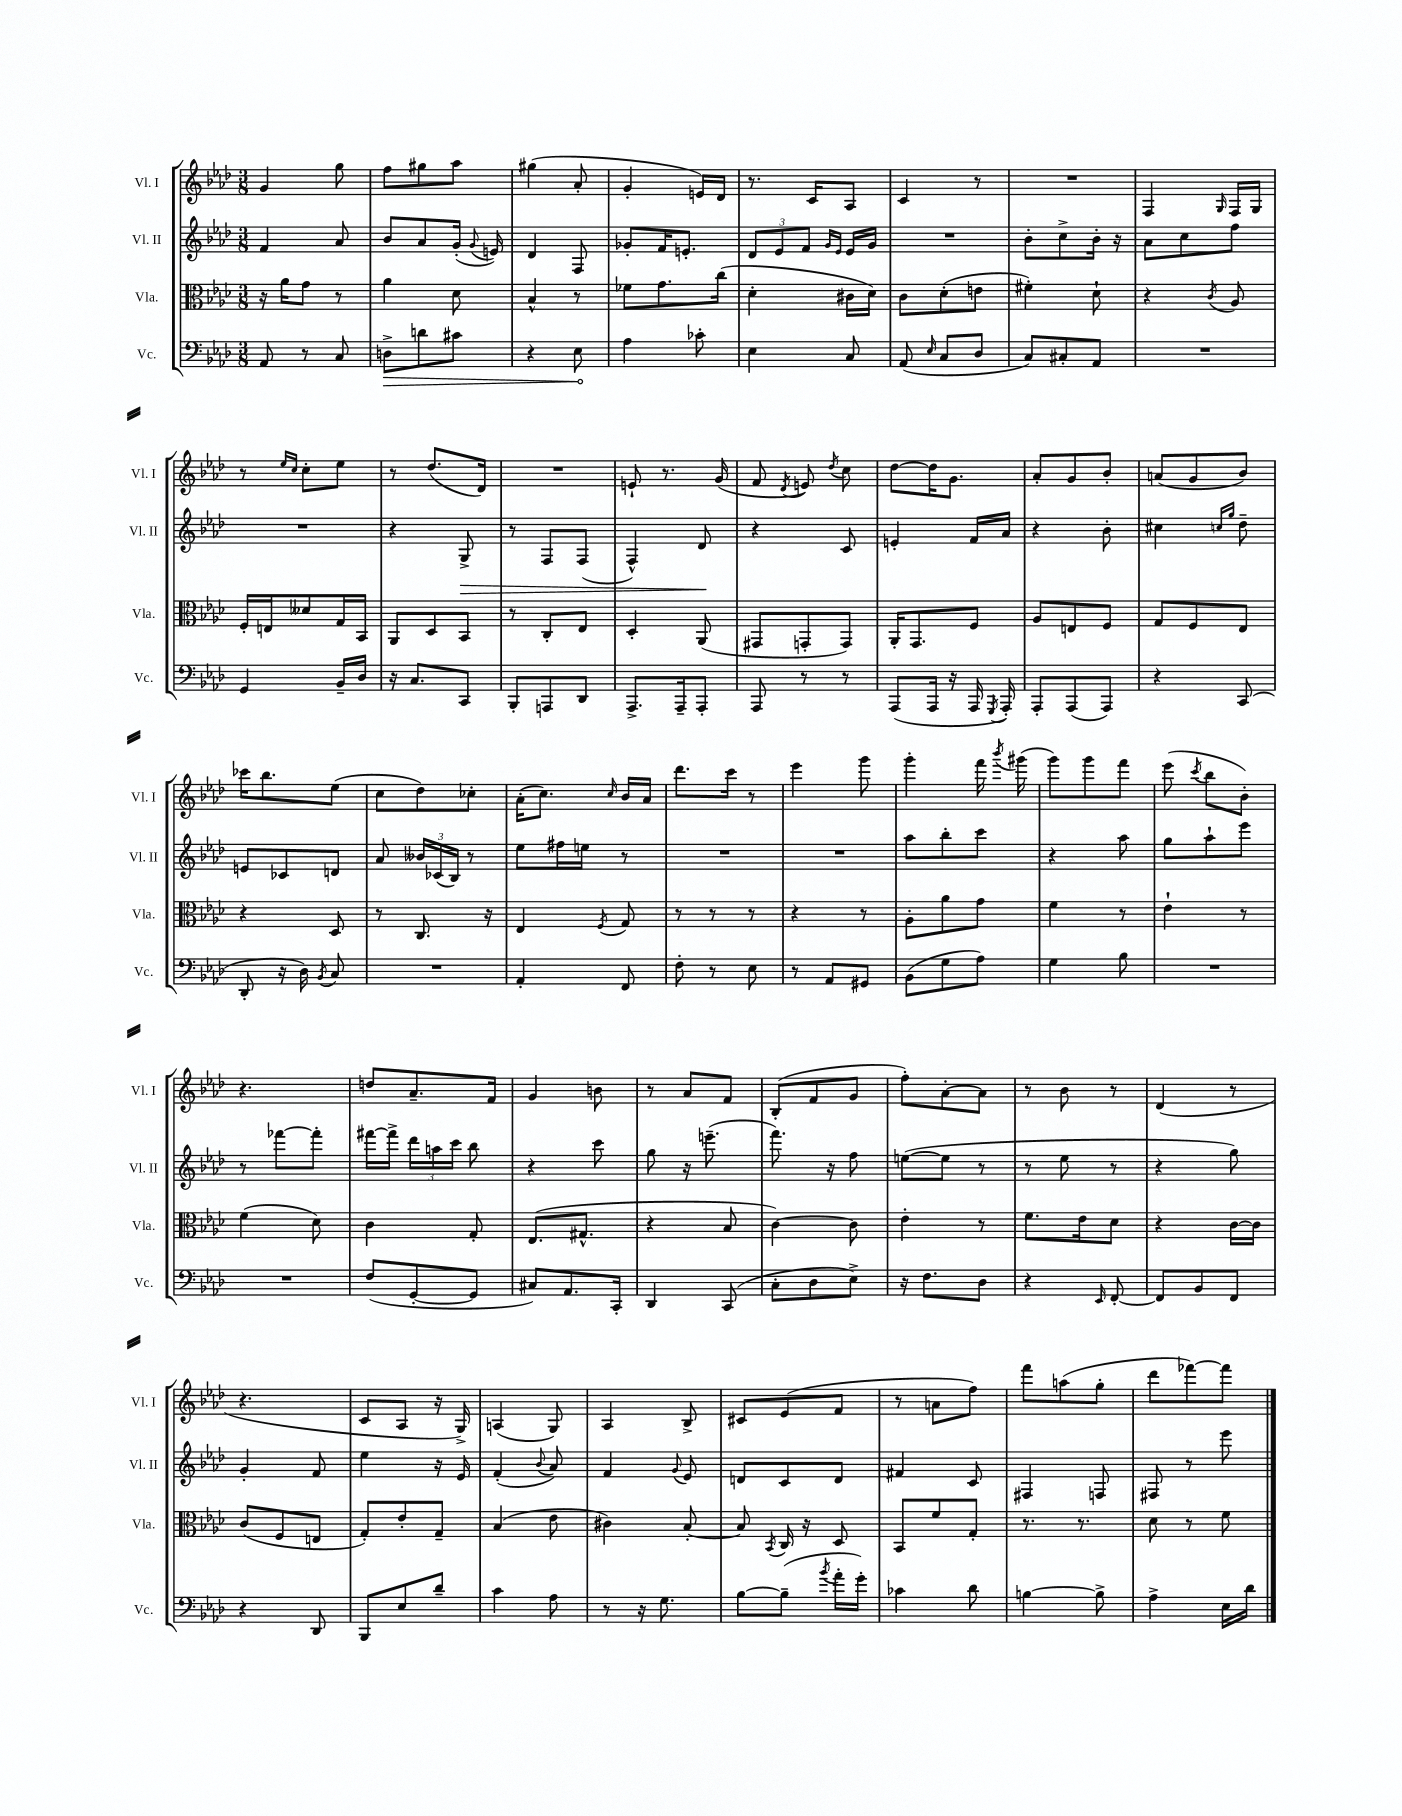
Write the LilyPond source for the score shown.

<<
\new StaffGroup <<
\new Staff = "s0" \with { instrumentName = "Vl. I" shortInstrumentName = "Vl. I" } {
    \clef treble \key aes \major \numericTimeSignature \time 3/8
    \autoBeamOff g'4 g''8 |
    f''8[ gis''8 aes''8] |
    gis''4( aes'8-. |
    g'4-. e'16[) des'16] |
    r8. c'16[ aes8] |
    c'4 r8 |
    R4. |
    f4 \grace { g16 } f16[ g16] |
    r8 \grace { ees''16[ c''16] } c''8[-. ees''8] |
    r8 des''8.[( des'16]) |
    R4. |
    e'8-! r8. g'16( |
    f'8 \acciaccatura { des'8 } e'8) \acciaccatura { des''8 } c''8 |
    des''8[~ des''16 g'8.] |
    aes'8[-. g'8 bes'8]-. |
    a'8[( g'8 bes'8]) |
    ces'''16[ bes''8. ees''8]( |
    c''8[ des''8) ces''8]-. |
    aes'16[-.( c''8.]) \grace { c''16 } bes'16[ aes'16] |
    des'''8.[ c'''16] r8 |
    ees'''4 g'''8 |
    g'''4-. f'''16 \acciaccatura { bes'''8 } gis'''16( |
    g'''8[) g'''8 f'''8] |
    ees'''8( \acciaccatura { c'''8 } bes''8[ bes'8]-.) |
    r4. |
    d''8[ aes'8.-- f'16] |
    g'4 b'8 |
    r8 aes'8[ f'8] |
    bes8[-.( f'8 g'8] |
    f''8[-.) aes'8~-. aes'8] |
    r8 bes'8 r8 |
    des'4( r8 |
    r4. |
    c'8[ aes8] r16 g16->) |
    a4( g8) |
    aes4 bes8-> |
    cis'8[ ees'8( f'8] |
    r8 a'8[ f''8]) |
    f'''8[ a''8( g''8]-. |
    des'''8[ fes'''8~) fes'''8] \bar "|." |
}
\new Staff = "s1" \with { instrumentName = "Vl. II" shortInstrumentName = "Vl. II" } {
    \clef treble \key aes \major \numericTimeSignature \time 3/8
    \autoBeamOff f'4 aes'8 |
    bes'8[ aes'8 g'16]-.( \appoggiatura { g'8 } e'16) |
    des'4 f8 |
    ges'8[-. f'16 e'8.]-. |
    \tuplet 3/2 { des'8[ ees'8 f'8] } \grace { g'16[ ees'16] } ees'16[ g'16] |
    R4. |
    bes'8[-. c''8-> bes'16]-. r16 |
    aes'8[ c''8 f''8] |
    R4. |
    r4 g8->\> |
    r8 f8[ f8]( |
    f4-^) des'8\! |
    r4 c'8 |
    e'4-. f'16[ aes'16] |
    r4 bes'8-. |
    cis''4 \grace { c''16[ g''16] } des''8-- |
    e'8[ ces'8 d'8] |
    aes'8 \tuplet 3/2 { beses'16[ ces'16( bes16]) } r8 |
    ees''8[ fis''16 e''16] r8 |
    R4. |
    R4. |
    aes''8[ bes''8-. c'''8] |
    r4 aes''8 |
    g''8[ aes''8-! ees'''8] |
    r8 fes'''8[~ fes'''8]-. |
    fis'''16[~ fis'''16]-> \tuplet 3/2 { des'''16[ a''16 c'''16] } bes''8 |
    r4 c'''8 |
    g''8 r16 e'''8.--( |
    f'''8.) r16 f''8 |
    e''8[~( e''8] r8 |
    r8 ees''8 r8 |
    r4 g''8) |
    g'4-. f'8 |
    ees''4 r16 ees'16 |
    f'4-.( \appoggiatura { bes'8 } aes'8) |
    f'4 \appoggiatura { g'8 } ees'8 |
    d'8[ c'8 d'8] |
    fis'4 c'8 |
    fis4 f8 |
    fis8 r8 ees'''8 \bar "|." |
}
\new Staff = "s2" \with { instrumentName = "Vla." shortInstrumentName = "Vla." } {
    \clef alto \key aes \major \numericTimeSignature \time 3/8
    \autoBeamOff r16 aes'16[ g'8] r8 |
    aes'4 des'8 |
    bes4-^ r8 |
    fes'8[ g'8. c''16]( |
    des'4-. cis'16[ des'16]) |
    c'8[ des'8-.( e'8] |
    fis'4-.) des'8-! |
    r4 \acciaccatura { c'8 } aes8 |
    f16[-. e16 deses'8 g16 bes,16] |
    aes,8[ des8 bes,8] |
    r8 c8[-. ees8] |
    des4-. aes,8( |
    gis,8[ g,8-. g,8]) |
    aes,16[-. g,8. f8] |
    aes8[ e8 f8] |
    g8[ f8 ees8] |
    r4 des8 |
    r8 c8. r16 |
    ees4 \acciaccatura { f8 } g8 |
    r8 r8 r8 |
    r4 r8 |
    aes8[-. aes'8 g'8] |
    f'4 r8 |
    ees'4-! r8 |
    f'4( des'8) |
    c'4 g8-. |
    ees8.[( gis8.]-^ |
    r4 bes8 |
    c'4~) c'8 |
    ees'4-. r8 |
    f'8.[ ees'16 des'8] |
    r4 c'16[~ c'16] |
    c'8[( f8 e8] |
    g8[-.) ees'8-. g8]-- |
    bes4( ees'8 |
    cis'4) bes8~-. |
    bes8 \acciaccatura { bes,8 } c16 r16 des8 |
    bes,8[ f'8 g8]-. |
    r8. r8. |
    des'8 r8 f'8 \bar "|." |
}
\new Staff = "s3" \with { instrumentName = "Vc." shortInstrumentName = "Vc." } {
    \clef bass \key aes \major \numericTimeSignature \time 3/8
    \autoBeamOff aes,8 r8 c8 |
    \once \override Hairpin.circled-tip = ##t d8[->\> d'8 cis'8] |
    r4 ees8\! |
    aes4 ces'8-. |
    ees4 c8 |
    aes,8( \grace { ees16 } c8[ des8] |
    c8[) cis8-. aes,8] |
    R4. |
    g,4 bes,16[-- des16] |
    r16 c8.[ c,8] |
    bes,,8[-. a,,8 des,8] |
    aes,,8.[-> aes,,16-- aes,,8]-. |
    aes,,8 r8 r8 |
    aes,,8[( aes,,16] r16 aes,,16 \acciaccatura { g,,8 } aes,,16-.) |
    aes,,8[-. aes,,8( aes,,8]) |
    r4 c,8( |
    des,8-. r16 des16) \acciaccatura { bes,8 } c8 |
    R4. |
    aes,4-. f,8 |
    f8-. r8 ees8 |
    r8 aes,8[ gis,8] |
    bes,8[( g8 aes8]) |
    g4 bes8 |
    R4. |
    R4. |
    f8[( g,8~-. g,8] |
    cis8[) aes,8. c,16]-. |
    des,4 c,8( |
    c8[-. des8 ees8]->) |
    r16 f8.[ des8] |
    r4 \grace { ees,16 } f,8~-. |
    f,8[ bes,8 f,8] |
    r4 des,8 |
    bes,,8[ ees8 des'8]-- |
    c'4 aes8 |
    r8 r16 g8. |
    bes8[~ bes8]--( \acciaccatura { bes'8 } aes'16[-. g'16]-.) |
    ces'4 des'8 |
    b4~ b8-> |
    aes4-> ees16[ des'16] \bar "|." |
}
>>
>>
\layout { \context { \Score \remove "Bar_number_engraver" } }
